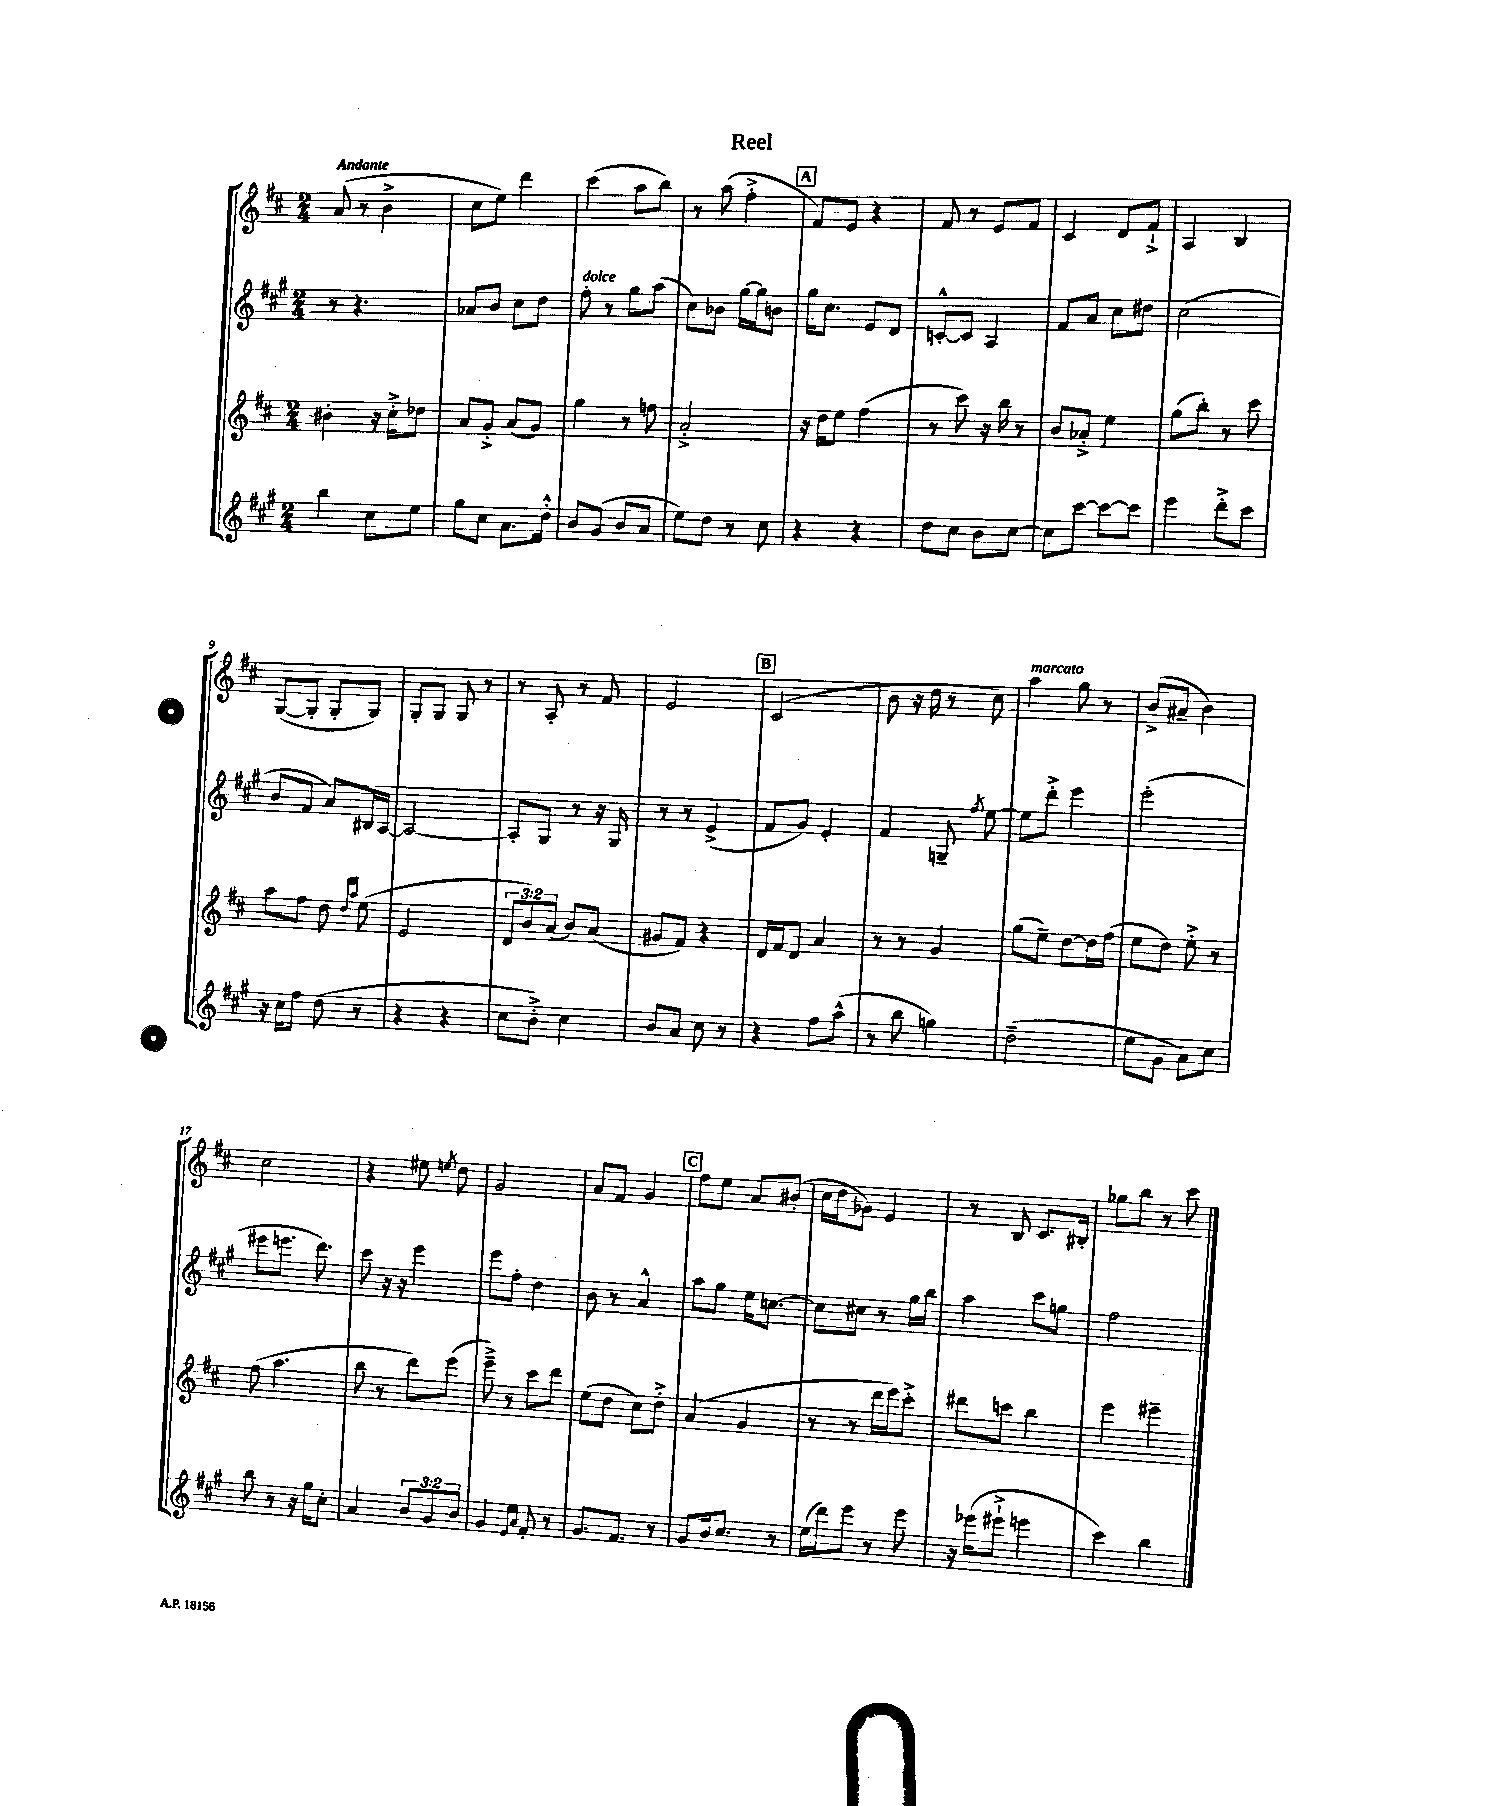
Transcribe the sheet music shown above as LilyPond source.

\header { title = "Reel" }
<<
\new StaffGroup <<
\new Staff = "s0" {
    \clef treble \key d \major \numericTimeSignature \time 2/4 \tempo "Andante"
    \autoBeamOff a'8( r8 b'4-> |
    cis''8[ e''8]) d'''4 |
    cis'''4( a''8[ b''8]) |
    r8 a''8( fis''4-.-> |
    \mark \markup { \box "A" } fis'8[) e'8] r4 |
    fis'8 r8 e'8[ fis'8] |
    cis'4 d'8[ fis'8]-!-> |
    a4 b4 |
    g8[~( g8]-. g8[-. g8]) |
    g8[-. g8] g8 r8 |
    r8 a8-. r8 fis'8 |
    e'2 |
    \mark \markup { \box "B" } cis'2( |
    b'8 r16 d''16 r8 cis''8) |
    a''4^\markup { \italic "marcato" } g''8 r8 |
    b'8[->( ais'8]-- b'4) |
    cis''2 |
    r4 eis''8 \acciaccatura { e''8 } d''8 |
    g'2 |
    a'8[ fis'8] g'4 |
    \mark \markup { \box "C" } fis''8[ e''8] a'8[ bis'8]-.( |
    cis''16[ d''16 ges'8]) e'4 |
    r8 b8 cis'8.[ bis16]-. |
    ges''8[ b''8] r8 cis'''8 \bar "|." |
}
\new Staff = "s1" {
    \clef treble \key a \major \numericTimeSignature \time 2/4
    \autoBeamOff r8 r4. |
    aes'8[ b'8] cis''8[ d''8] |
    fis''8-.^\markup { \italic "dolce" } r8 gis''8[ a''8]( |
    cis''8[) bes'8] gis''16[~ gis''16 b'8] |
    \mark \markup { \box "A" } gis''16[ cis''8.] e'8[ d'8] |
    c'8[~-.-^ c'8] a4 |
    fis'8[ a'8] cis''8[ dis''8] |
    cis''2( |
    b'8[ fis'8] a'8[) bis16 a16]~ |
    a2~ |
    a8[-. gis8] r8 r16 gis16 |
    r8 r8 e'4->( |
    \mark \markup { \box "B" } fis'8[ gis'8]) e'4-. |
    fis'4 g8-- \acciaccatura { fis''8 } e''8~ |
    e''8[ d'''8]-.-> e'''4 |
    e'''2-.( |
    eis'''8[ e'''8.] d'''8.) |
    cis'''8 r16 r16 e'''4 |
    e'''8[ fis''8]-. d''4 |
    b'8 r8 a'4-^ |
    \mark \markup { \box "C" } a''8[ gis''8] e''16[ c''8.]~ |
    c''8[ cis''8] r8 gis''16[ b''16] |
    a''4 cis'''8[ g''8] |
    fis''2 \bar "|." |
}
\new Staff = "s2" {
    \clef treble \key d \major \numericTimeSignature \time 2/4 \override Staff.TupletNumber.text = #tuplet-number::calc-fraction-text
    \autoBeamOff bis'4-. r16 cis''16[-.-> des''8] |
    a'8[ g'8]-.-> a'8[( g'8]) |
    g''4 r8 f''8 |
    a'2-.-> |
    \mark \markup { \box "A" } r16 d''16[ e''8] fis''4( |
    r8 cis'''8) r16 b''16 r8 |
    b'8[ aes'8]-.-> e''4 |
    g''8[( b''8]-.) r8 cis'''8 |
    a''8[ fis''8] d''8 \grace { d''16[ a''16] } e''8( |
    e'2 |
    \tuplet 3/2 { d'8[ b'8) a'8]( } b'8[) a'8]( |
    gis'8[ fis'8]) r4 |
    \mark \markup { \box "B" } d'16[ fis'16 d'8] a'4 |
    r8 r8 g'4 |
    g''8[( e''8]--) d''8[~ d''16 fis''16]( |
    e''8[ d''8]) e''8-.-> r8 |
    fis''8( a''4. |
    b''8 r8 d'''8[) e'''8]( |
    e'''8--->) r8 cis'''8[ d'''8] |
    e''8[( d''8] cis''8[) d''8]-.-> |
    \mark \markup { \box "C" } a'4( g'4 |
    r8 r8 d'''16[ e'''16) cis'''8]-.-> |
    dis'''8[ c'''8] b''4 |
    e'''4 eis'''4-- \bar "|." |
}
\new Staff = "s3" {
    \clef treble \key a \major \numericTimeSignature \time 2/4 \override Staff.TupletNumber.text = #tuplet-number::calc-fraction-text
    \autoBeamOff b''4 cis''8[ e''8] |
    gis''8[ cis''8] a'8.[ d''16]-.-^ |
    b'8[ gis'8]( b'8[ a'8] |
    e''8[) d''8] r8 cis''8 |
    \mark \markup { \box "A" } r4 r4 |
    d''8[ cis''8] b'8[ cis''8]~ |
    cis''8[ cis'''8]~ cis'''8[~ cis'''8] |
    e'''4 d'''8[-.-> cis'''8] |
    r16 cis''16[ fis''8] d''8( r8 |
    r4 r4 |
    cis''8[ b'8]-.->) cis''4 |
    b'8[ a'8] cis''8 r8 |
    \mark \markup { \box "B" } r4 fis''8[ a''8]-^( |
    r8 b''8 g''4) |
    d''2--( |
    e''8[ gis'8] a'8[) cis''8] |
    b''8 r8 r16 gis''16[ cis''8]-. |
    a'4 \tuplet 3/2 { b'8[ gis'8 b'8] } |
    gis'4 \grace { e'16[ a'16] } fis'8-. r8 |
    gis'8.[ fis'8.] r8 |
    \mark \markup { \box "C" } gis'8[ b'16 cis''8.] r8 |
    e''16[( d'''16) e'''8] r8 e'''8 |
    r16 ees'''16[( eis'''8]-!-> e'''4 |
    cis'''4) b''4 \bar "|." |
}
>>
>>
